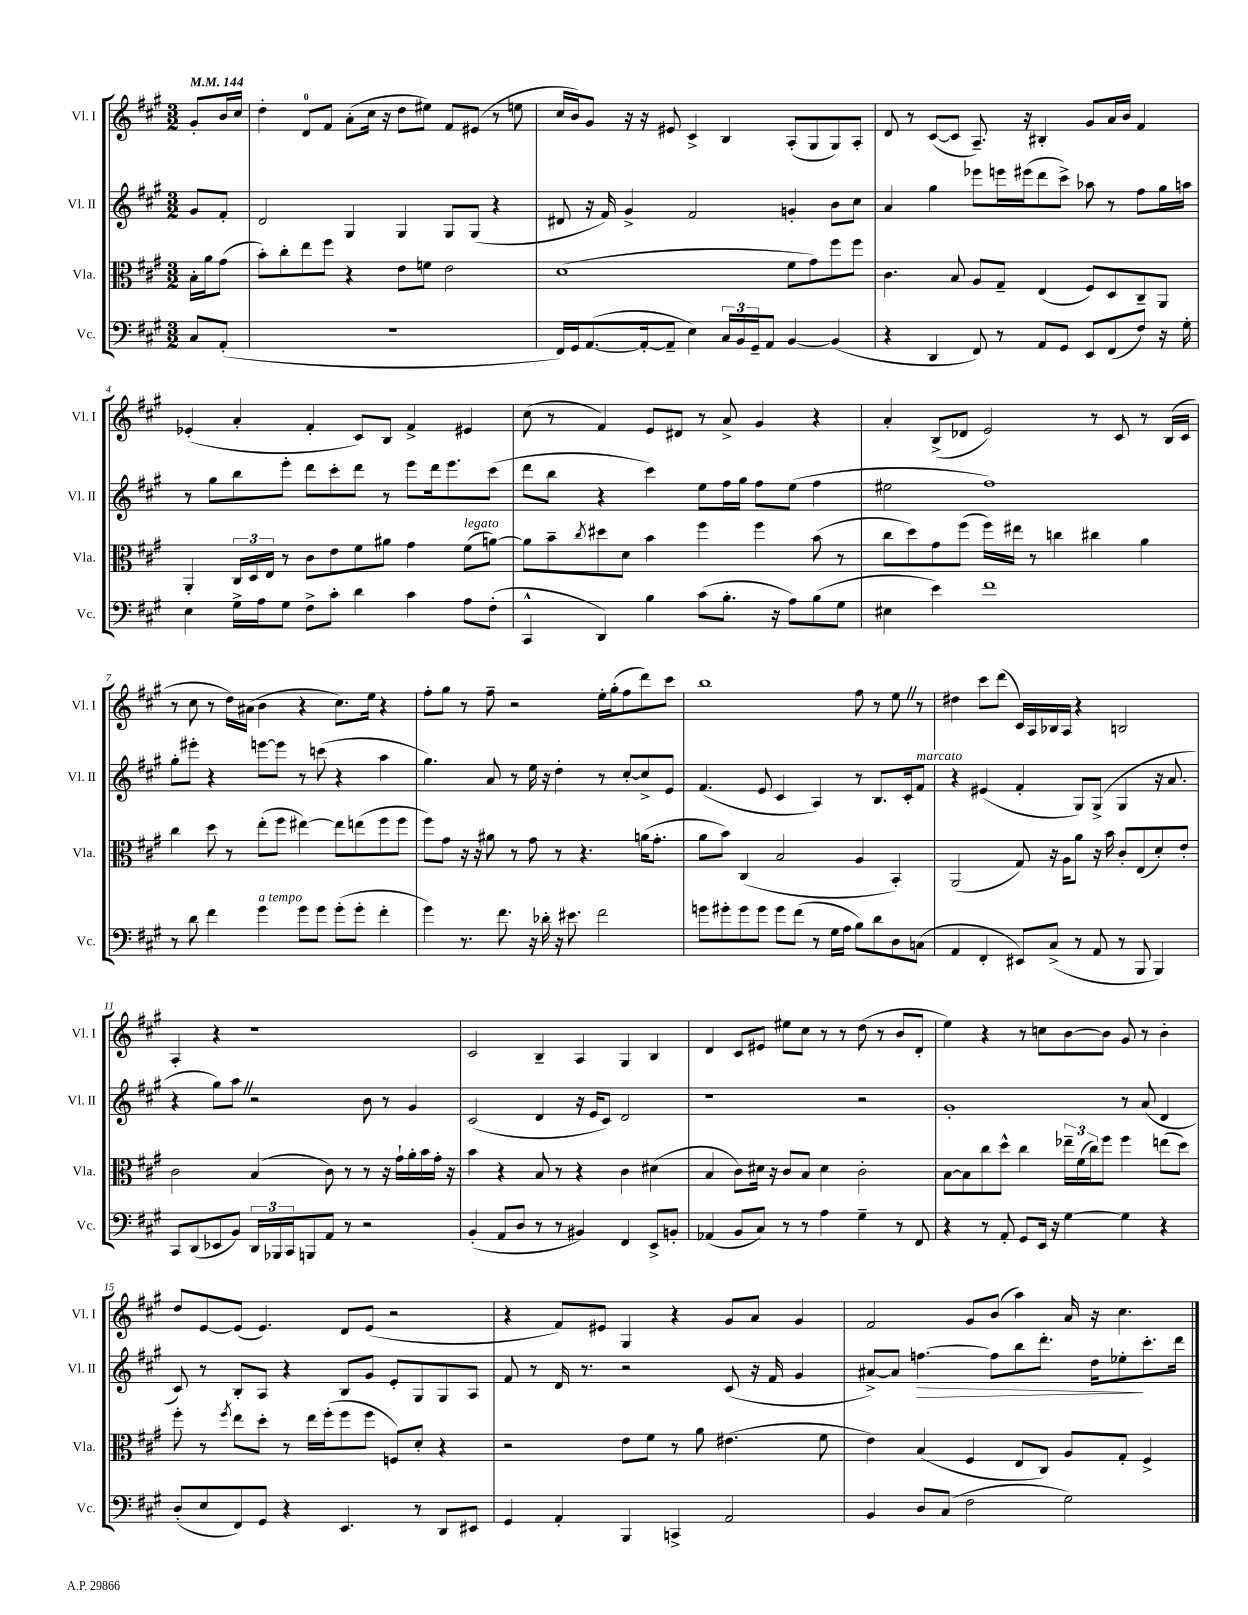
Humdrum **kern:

**kern	**kern	**kern	**kern
*staff4	*staff3	*staff2	*staff1
*clefF4	*clefC3	*clefG2	*clefG2
*k[f#c#g#]	*k[f#c#g#]	*k[f#c#g#]	*k[f#c#g#]
*M3/2	*M3/2	*M3/2	*M3/2
*MM144	*MM144	*MM144	*MM144
8C#	16B'	8g#	8g#'
.	16a	.	.
(8AA'	(8g#	8f#'	16b
.	.	.	16cc#
=	=	=	=
1.r	8b')	2d	4dd'
.	8cc#'	.	.
.	8ee	.	8d
.	8ff#	.	8f#
.	4r	4G#	(8a'
.	.	.	16cc#
.	.	.	16r
.	8e	4G#	8dd
.	8f	.	8ee#)
.	2e	8G#	8f#
.	.	(8G#	(8e#
.	.	4r	8r
.	.	.	8ee
=	=	=	=
16FF#)	(1d	8d#	16cc#
16GG#	.	.	16b)
([8.AA	.	16r	8g#
.	.	16f#)	.
.	.	4g#^	16r
16AA'_	.	.	16r
8AA~]	.	.	8e#
4E)	.	2f#	4c#^
24C#	.	.	4B
24BB	.	.	.
24GG#~	.	.	.
8AA	.	.	.
[4BB	8f#	4g'	(8A'
.	8g#)	.	8G#
(4BB]	8ff#	8b	8G#)
.	8ff#	8cc#	8A'
=	=	=	=
4r	4.c#	4a	8d
.	.	.	8r
4DD	.	4gg#	([8c#
.	8B	.	8c#]
8FF#)	8A	8eee-	8.A~)
8r	8G#~	16eee	.
.	.	(16eee#	16r
8AA	(4E	8ddd	4B#'
8GG#	.	8ccc#^)	.
8EE	8F#)	8aa-	8g#
(8FF#	8D	8r	16a
.	.	.	16b
8F#)	8C#~	8ff#	4f#
16r	8AA	16gg#	.
16G#'	.	16aa	.
=	=	=	=
4E	4AA'	8r	(4e-'
.	.	8gg#	.
16G#^	24C#	8bb	4a'
.	24D	.	.
16A	.	.	.
.	24E	.	.
8G#	8r	8eee'	.
8F#^	8c#	8ddd	4f#'
8c#'	8e	8ccc#'	.
4d	8f#	8ddd	8c#)
.	8a#	8r	8B
4c#	4g#	8eee	4f#^
.	.	16ddd	.
.	.	8.eee	.
8A	(8f#	.	4e#
(8F#'	[8a)	(8ccc#	.
=	=	=	=
4CC#^^	8a]	8ddd	(8cc#
.	8b~	8bb	8r
.	8qcc#	.	.
4DD)	8dd#	4r	4f#)
.	8d	.	.
4B	4b	4ccc#)	8e
.	.	.	8d#
(8c#	4ff#	8ee	8r
8.B'	.	16ff#	8a^
.	.	16gg#	.
.	4ff#	8ff#	4g#
16r	.	.	.
8A)	.	(8ee	.
(8B	(8b	4ff#	4r
8G#	8r	.	.
=	=	=	=
4E#	8cc#	2ee#	4a'
.	8dd)	.	.
4e)	8g#	.	(8B^
.	(8ff#	.	8d-
1f#	16ff#)	1ff#)	2e)
.	16ee#	.	.
.	8r	.	.
.	4cc	.	.
.	4cc#	.	8r
.	.	.	8c#
.	4a	.	8r
.	.	.	(16B
.	.	.	16c#
=	=	=	=
8r	4cc#	8gg#'	8r
8d	.	8eee#'	8cc#
4f#	8dd	4r	8r
.	8r	.	16dd)
.	.	.	(16a#
4g#	(8ee'	[8eee	4b
.	8ff#	8eee]	.
8g#	[4ee#)	8r	4r
8g#	.	(8ccc	.
(8g#'	8ee#]	4r	8.cc#)
8g#'	(8ee	.	.
.	.	.	16ee
4f#'	8ff#	4aa	4r
.	8ff#	.	.
=	=	=	=
4g#)	8ff#)	4.gg#)	8ff#'
.	8g#	.	8gg#
8.r	16r	.	8r
.	16r	.	.
.	8a#	8a	8ff#~
8.f#	.	.	.
.	8r	8r	2r
16r	8g#	16ee	.
16d-'	.	16r	.
16r	8r	4dd'	.
8.e#	.	.	.
.	4.r	.	.
2f#	.	8r	16ee'
.	.	.	(16gg#'
.	.	[8cc#'	8ff#
.	(16a	8cc#^]	8ddd)
.	8.g#'	.	.
.	.	8e	8ccc#
=	=	=	=
8g	8a	(4.f#	1bb
8g#'	8b)	.	.
8g#	(4C#	.	.
8g#	.	8e	.
8g#	2B	4c#	.
(8f#	.	.	.
8r	.	4A)	.
16G#	.	.	.
16A	.	.	.
8B)	4A	8r	8ff#
8d	.	8.B	8r
8D	4BB')	.	8ee
.	.	16c#'	.
(8C	.	8f#	8r
=	=	=	=
4AA	(2AA	4r	4dd#
4FF#'	.	(4e#	8ccc#
.	.	.	(8ddd
8EE#)	8G#)	4f#'	16c#)
.	.	.	16A
(8C#^	16r	.	16B-
.	16A	.	16A
8r	8a	8G#)	4r
8AA	16r	(8G#^	.
.	16b	.	.
8r	8c#'	4G#	2B
8BBB	(8E	.	.
4BBB)	8d')	16r	.
.	.	8.a	.
.	8e'	.	.
=	=	=	=
8CC#	2c#	4r	4A'
(8DD	.	.	.
8EE-	.	8gg#)	4r
8BB)	.	8aa	.
24DD	(4B	2r	1r
24BBB-	.	.	.
24CC#	.	.	.
8BBB	.	.	.
8AA	8c#)	.	.
8r	8r	.	.
2r	8r	8b	.
.	16r	8r	.
.	16g#`	.	.
.	16a'	4g#	.
.	16b	.	.
.	16g#'	.	.
.	16r	.	.
=	=	=	=
(4BB'	4b	(2c#	2c#
8AA	4r	.	.
8D	.	.	.
8r	8B	4d	4B~
8r	8r	.	.
4BB#)	4r	16r	4A
.	.	16e	.
.	.	8c#)	.
4FF#	4c#	2d	4G#
8EE^	(4d#	.	4B
8BB'	.	.	.
=	=	=	=
(4AA-	4B	1r	4d
8BB	8c#)	.	8c#
8C#)	16d#	.	8e#
.	16r	.	.
8r	8c#	.	8ee#
8r	8B	.	8cc#
4A	4d#	.	8r
.	.	.	8r
4G#~	2c#'	2r	(8dd
.	.	.	8r
8r	.	.	8b
8FF#	.	.	8d'
=	=	=	=
4r	[8B	1g#'	4ee)
.	8B]	.	.
8r	8cc#	.	4r
8AA'	8dd^^	.	.
8GG#	4cc#	.	8r
16EE	.	.	8cc
16r	.	.	.
[4G#	24ee-~	.	[8b
.	(24f#	.	.
.	24cc#)	.	.
.	8ff#	.	8b]
4G#]	4ff#	8r	8g#
.	.	(8a	8r
4r	(8ee	4d	4b'
.	8dd)	.	.
=	=	=	=
(8D'	8ff#'	8c#)	8dd
8E	8r	8r	[8e
.	8qff#	.	.
8FF#)	8ee	8B'	(8e]
8GG#	8dd'	8A	4.e)
4r	8r	4r	.
.	16ee	.	.
.	(16ff#'	.	.
4.EE	8ff#	8B	8d
.	8ff#	8g#	(8e
.	8F)	8e'	2r
8r	8d'	8G#	.
8DD	4r	8G#	.
8EE#	.	8A	.
=	=	=	=
4GG#	2r	8f#	4r
.	.	8r	.
4AA'	.	16d	8f#)
.	.	8.r	.
.	.	.	8e#
4BBB	8e	2r	4G#
.	8f#	.	.
4CC^	8r	.	4r
.	8a	.	.
2AA	(4.e#	(8c#	8g#
.	.	16r	8a
.	.	16f#	.
.	.	4g#	4g#
.	8f#	.	.
=	=	=	=
4BB	4e)	[8a#^)	2f#
.	.	8a#]	.
8D	(4B	[4.ff	.
(8C#	.	.	.
2F#	4F#	.	8g#
.	.	8ff]	(8b
.	8E	8bb	4aa)
.	8C#)	8.ddd'	.
2G#)	8A	.	16a
.	.	16dd	16r
.	8G#'	8ee-'	4.cc#
.	4F#^	8.ccc#'	.
.	.	16ddd	.
==	==	==	==
*-	*-	*-	*-
